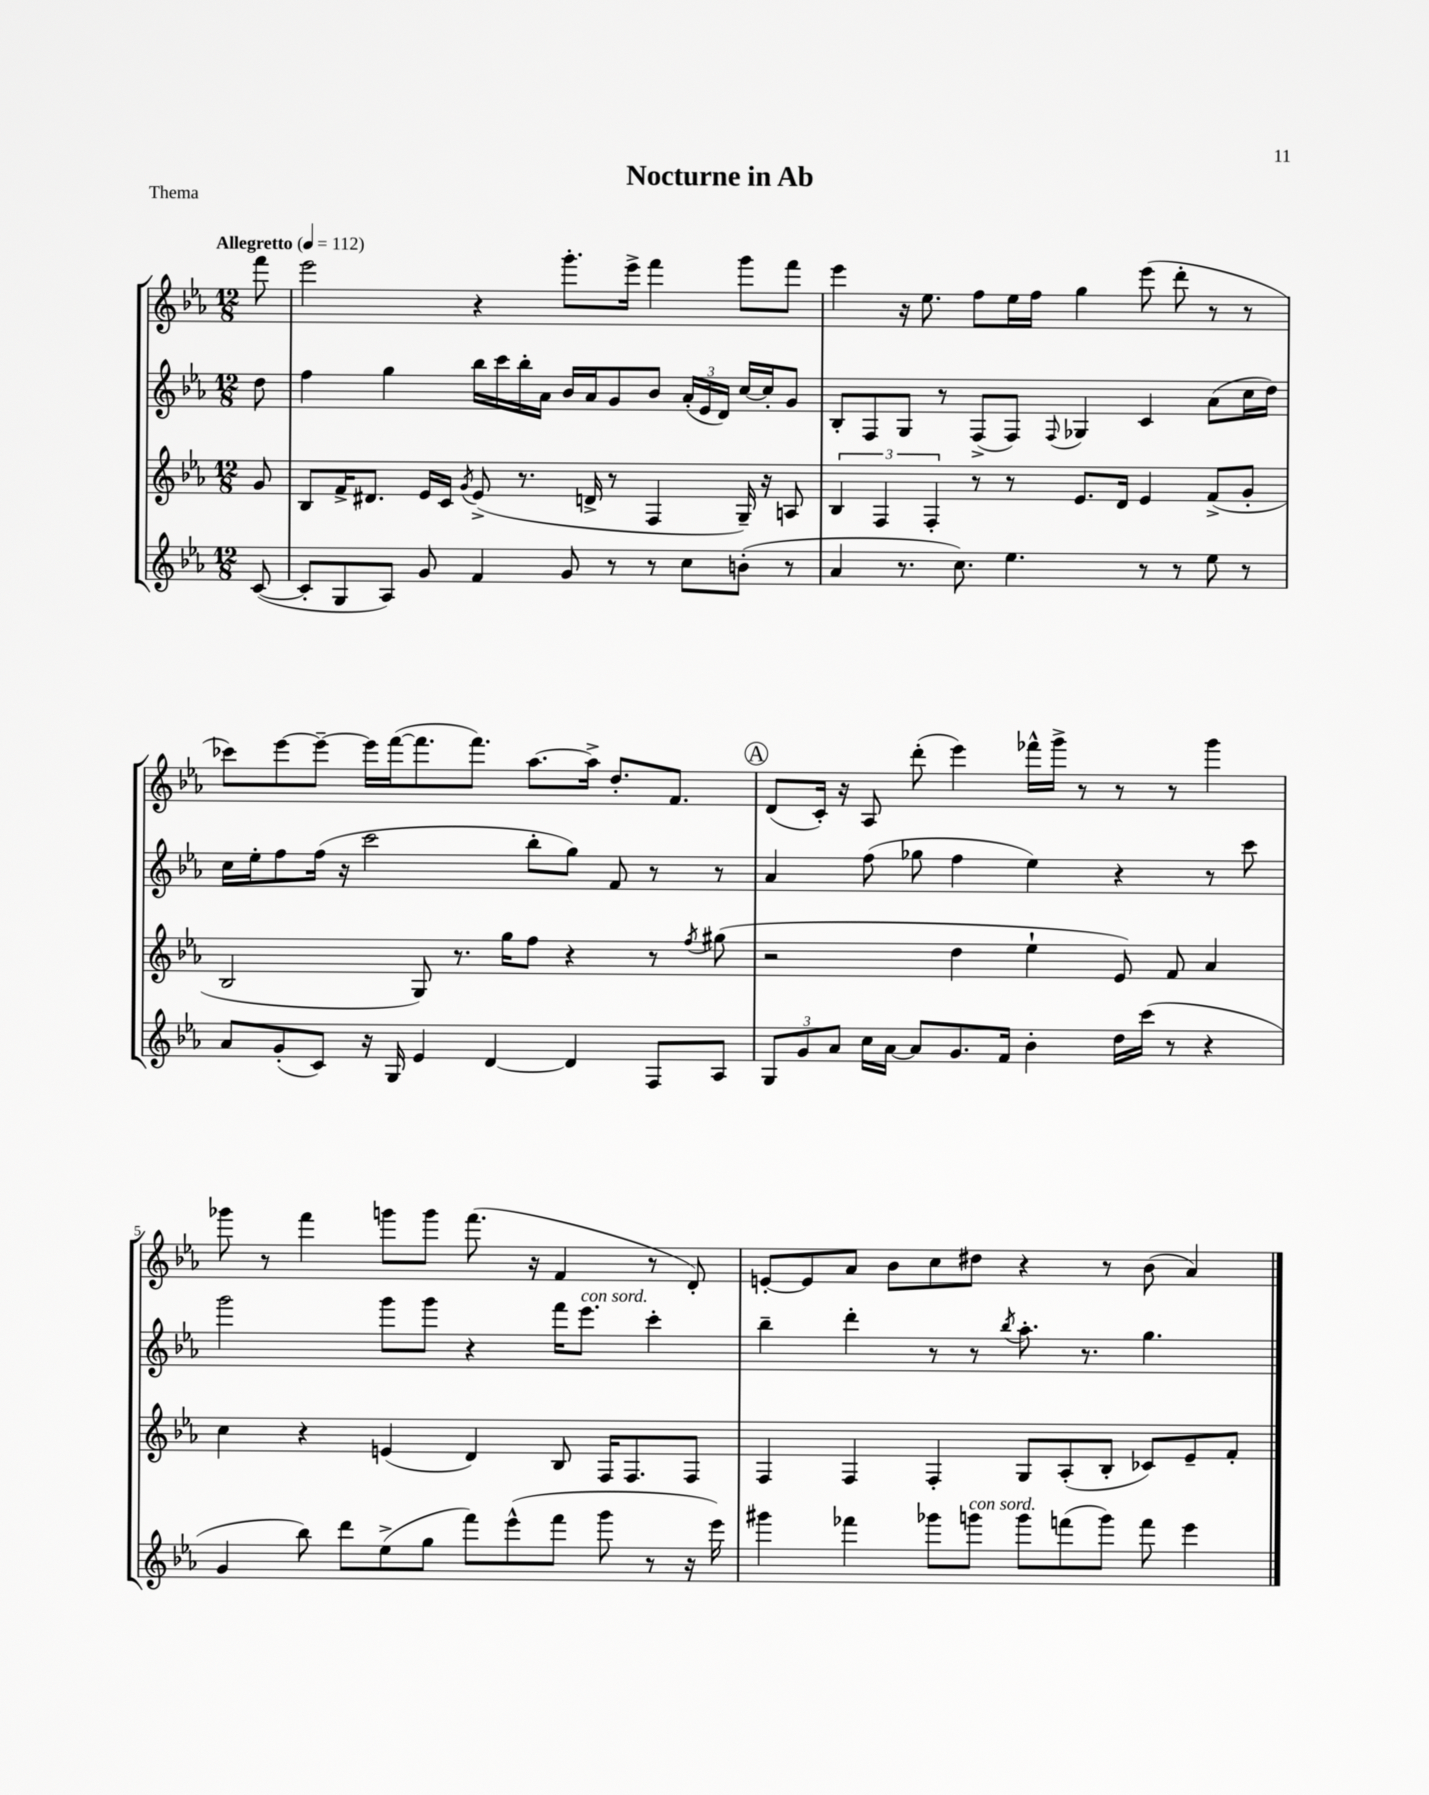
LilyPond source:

\header { title = "Nocturne in Ab" piece = "Thema" }
<<
\new StaffGroup <<
\new Staff = "s0" {
    \clef treble \key ees \major \numericTimeSignature \time 12/8 \partial 8 \tempo "Allegretto" 4 = 112
    \autoBeamOff f'''8 |
    ees'''2 r4 g'''8.[-. ees'''16]-> f'''4 g'''8[ f'''8] |
    ees'''4 r16 ees''8. f''8[ ees''16 f''16] g''4 ees'''8( d'''8-. r8 r8 |
    ces'''8[) ees'''8~ ees'''8]~-- ees'''16[ f'''16~( f'''8. f'''8.]) aes''8.[~ aes''16]-> d''8.[-. f'8.] |
    \mark \markup { \circle "A" } d'8[( c'16]-.) r16 aes8 d'''8-.( ees'''4) fes'''16[-^ g'''16]-> r8 r8 r8 g'''4 |
    ges'''8 r8 f'''4 g'''8[ g'''8] f'''8.( r16 f'4 r8 d'8-.) |
    e'8[~-. e'8 aes'8] bes'8[ c''8 dis''8] r4 r8 bes'8( aes'4) \bar "|." |
}
\new Staff = "s1" {
    \clef treble \key ees \major \numericTimeSignature \time 12/8 \partial 8
    \autoBeamOff d''8 |
    f''4 g''4 bes''16[ c'''16 bes''16-. aes'16] bes'16[ aes'16 g'8 bes'8] \tuplet 3/2 { aes'16[-.( ees'16 d'16]) } c''16[~ c''16-. g'8] |
    bes8[-. f8 g8] r8 f8[->( f8]) \appoggiatura { f8 } ges4 c'4 aes'8[( c''16 d''16]) |
    c''16[ ees''16-. f''8 f''16]( r16 c'''2 bes''8[-. g''8]) f'8 r8 r8 |
    \mark \markup { \circle "A" } aes'4 f''8( ges''8 f''4 ees''4) r4 r8 c'''8 |
    g'''2 g'''8[ g'''8] r4 f'''16[ ees'''8.]^\markup { \italic "con sord." } c'''4-. |
    bes''4-- d'''4-. r8 r8 \acciaccatura { bes''8 } aes''8.-. r8. g''4. \bar "|." |
}
\new Staff = "s2" {
    \clef treble \key ees \major \numericTimeSignature \time 12/8 \partial 8
    \autoBeamOff g'8 |
    bes8[ f'16-> dis'8.] ees'16[ c'16] \acciaccatura { g'8 } ees'8->( r8. d'16-> r8 f4 g16--) r16 a8 |
    \tuplet 3/2 { bes4 f4 f4-. } r8 r8 ees'8.[ d'16] ees'4 f'8[->( g'8]-. |
    bes2 g8) r8. g''16[ f''8] r4 r8 \acciaccatura { f''8 } gis''8( |
    \mark \markup { \circle "A" } r2 d''4 ees''4-! ees'8) f'8 aes'4 |
    c''4 r4 e'4( d'4) bes8 f16[ f8. f8] |
    f4 f4 f4-. g8[ aes8-.( bes8]-. ces'8[) ees'8-- f'8]-. \bar "|." |
}
\new Staff = "s3" {
    \clef treble \key ees \major \numericTimeSignature \time 12/8 \partial 8
    \autoBeamOff c'8~( |
    c'8[-. g8 aes8]) g'8 f'4 g'8 r8 r8 c''8[ b'8]-.( r8 |
    aes'4 r8. c''8.) ees''4. r8 r8 ees''8 r8 |
    aes'8[ g'8-.( c'8]) r16 g16 ees'4 d'4~ d'4 f8[ aes8] |
    \mark \markup { \circle "A" } \tuplet 3/2 { g8[ g'8 aes'8] } c''16[ aes'16]~ aes'8[ g'8. f'16] bes'4-. d''16[ c'''16]( r8 r4 |
    g'4 bes''8) d'''8[ ees''8->( g''8] f'''8[) ees'''8-^( f'''8] g'''8 r8 r16 ees'''16) |
    gis'''4 fes'''4 ges'''8[ g'''8]^\markup { \italic "con sord." } g'''8[ f'''8( g'''8]) f'''8 ees'''4 \bar "|." |
}
>>
>>
\layout { \context { \Score \override BarNumber.break-visibility = ##(#f #t #t) barNumberVisibility = #(every-nth-bar-number-visible 5) } }
